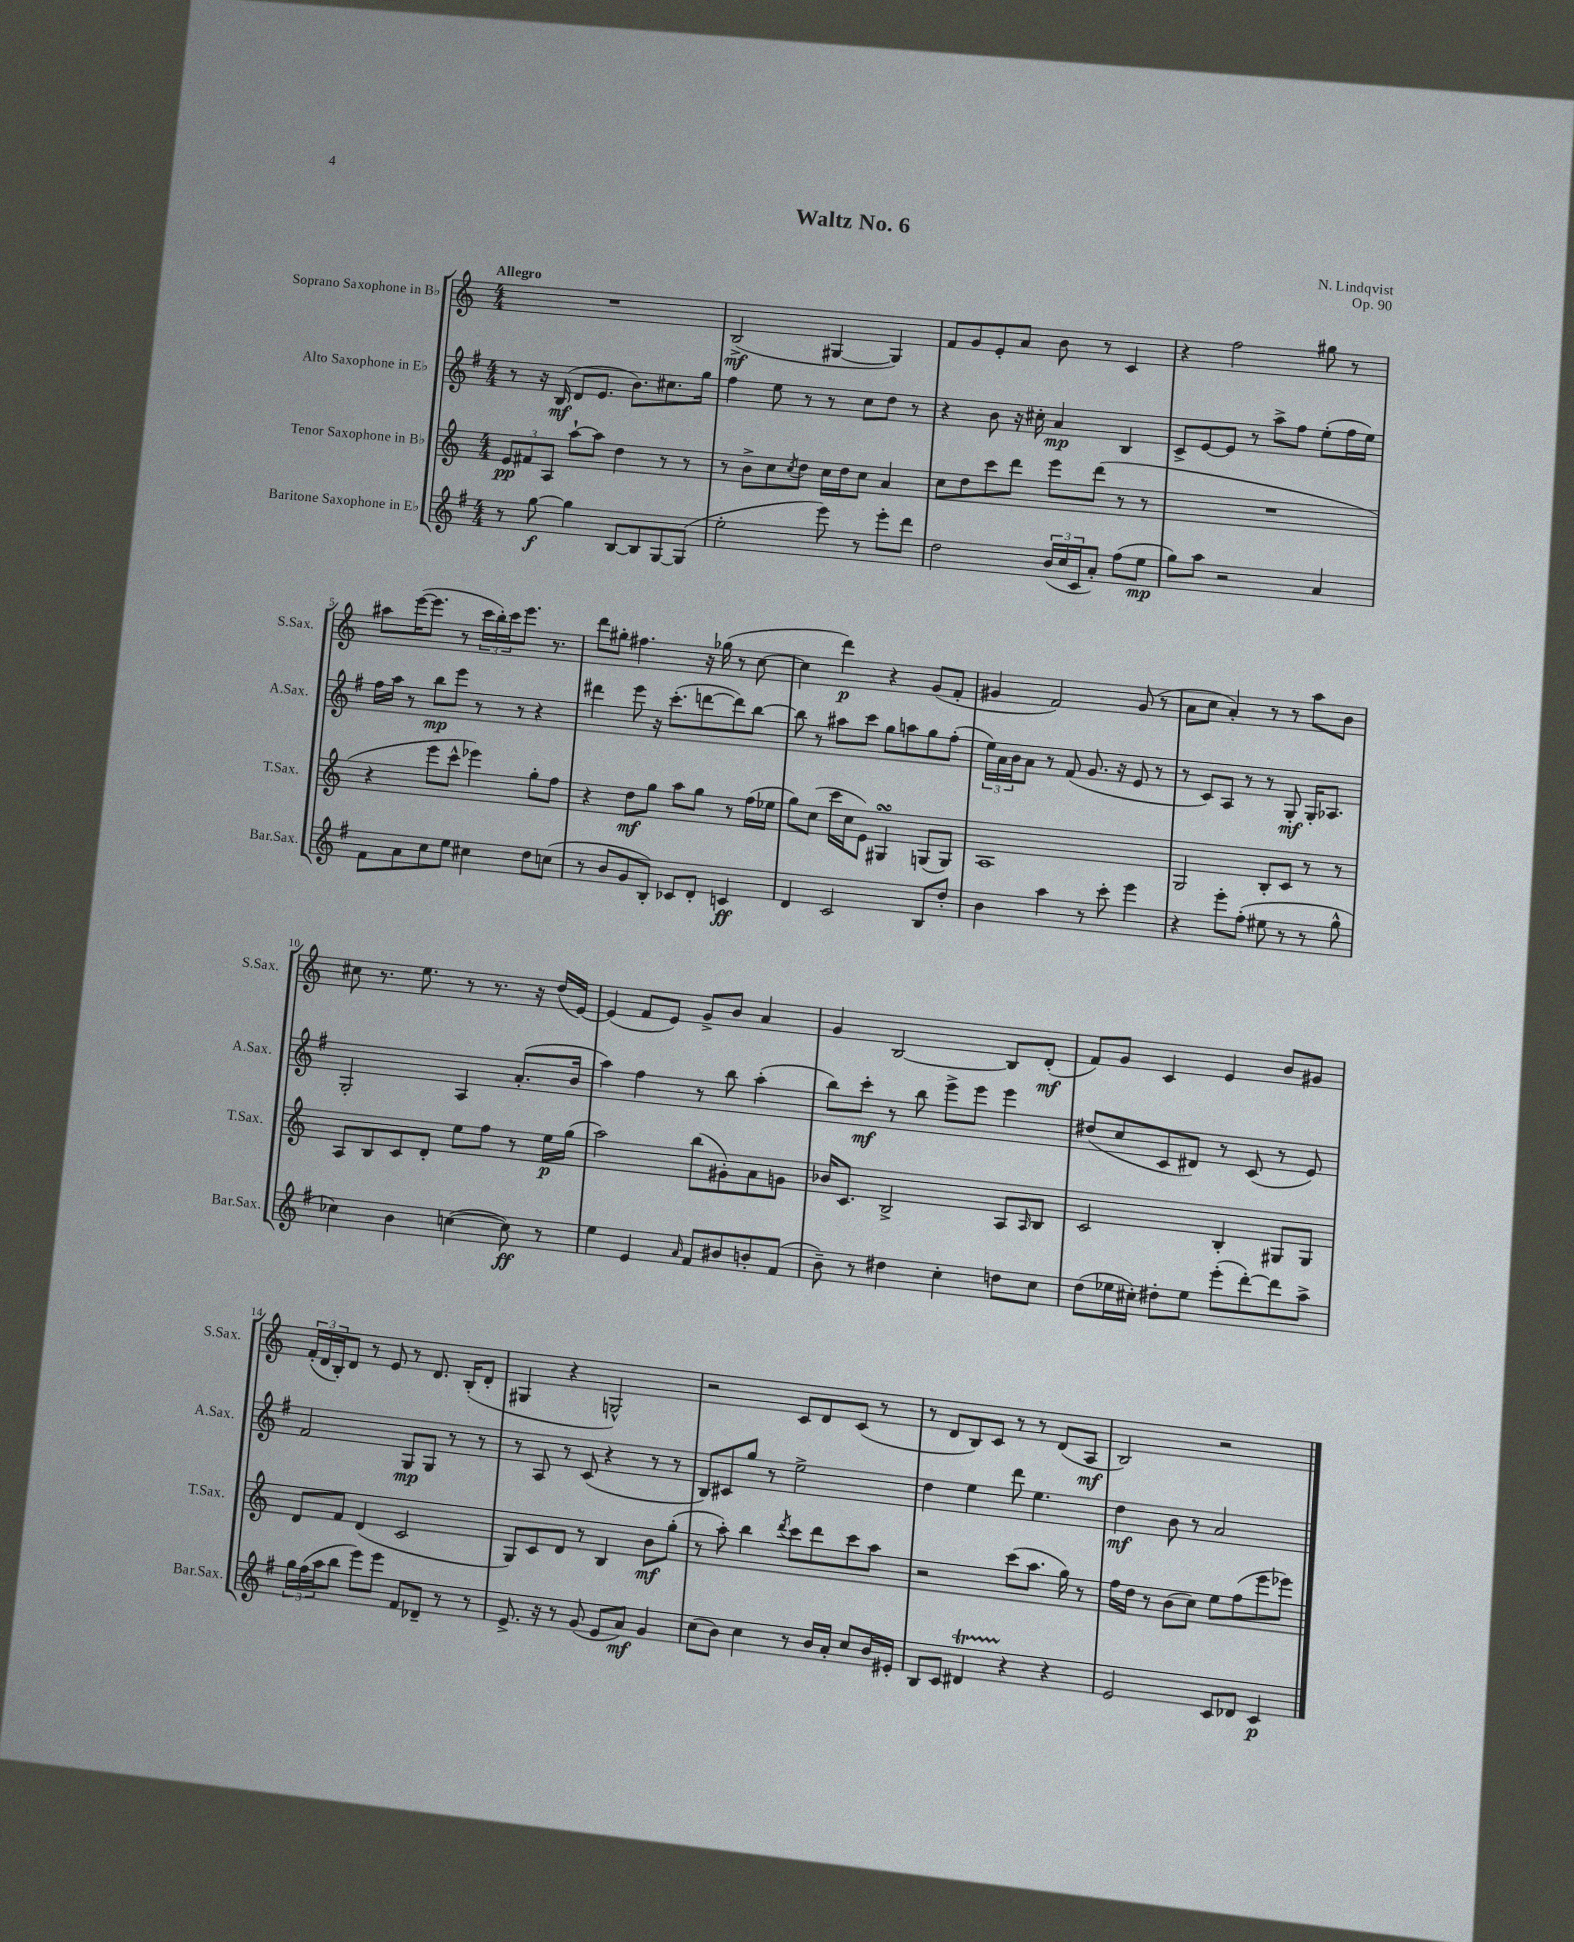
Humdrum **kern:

**kern	**dynam	**kern	**dynam	**kern	**dynam	**kern	**dynam
*part4	*part4	*part3	*part3	*part2	*part2	*part1	*part1
*staff4	*staff4	*staff3	*staff3	*staff2	*staff2	*staff1	*staff1
*I"Baritone Saxophone in E♭	*	*I"Tenor Saxophone in B♭	*	*I"Alto Saxophone in E♭	*	*I"Soprano Saxophone in B♭	*
*I'Bar.Sax.	*	*I'T.Sax.	*	*I'A.Sax.	*	*I'S.Sax.	*
*clefG2	*	*clefG2	*	*clefG2	*	*clefG2	*
*k[f#]	*	*k[]	*	*k[f#]	*	*k[]	*
*M4/4	*	*M4/4	*	*M4/4	*	*M4/4	*
=1	=1	=1	=1	=1	=1	=1	=1
!	!	!	!	!	!	!LO:TX:a:B:t=Allegro	!
8r	.	12e/L	pp	8r	.	1r	.
.	.	12f#X/	.	.	.	.	.
[8gg\	f	.	.	16r	.	.	.
.	.	12A/J	.	.	.	.	.
.	.	.	.	(16B/	mf	.	.
4gg\]	.	[8aa`\L	.	8d/L	.	.	.
.	.	8aa\J]	.	8.e/J	.	.	.
[8B/L	.	4dd\	.	.	.	.	.
.	.	.	.	8.b\L)	.	.	.
8B/]	.	.	.	.	.	.	.
[8G/	.	8r	.	8.cc#X\	.	.	.
(8G/J]	.	8r	.	.	.	.	.
.	.	.	.	16gg\Jk	.	.	.
=2	=2	=2	=2	=2	=2	=2	=2
2ee'\	.	8r	.	4ff#\	.	(2B^/	mf
.	.	8b^\L	.	.	.	.	.
.	.	8cc\	.	8ee\	.	.	.
.	.	8qcc/	.	.	.	.	.
.	.	8dd\J	.	8r	.	.	.
8eee\)	.	16cc\LL	.	8r	.	[4G#X/	.
.	.	16dd\J	.	.	.	.	.
8r	.	8cc\J	.	8cc\L	.	.	.
8eee'\L	.	4a/	.	8dd\J	.	4G#/])	.
8ddd\J	.	.	.	8r	.	.	.
=3	=3	=3	=3	=3	=3	=3	=3
2dd\	.	8cc\L	.	4r	.	8f/L	.
.	.	8dd\	.	.	.	8g/	.
.	.	8ccc\	.	8b\	.	8e'/	.
.	.	8ddd\J	.	16r	.	8a/J	.
.	.	.	.	16cc#X'\	.	.	.
(24b/LL	.	8eee\L	.	4a/	mp	8b\	.
24cc/	.	.	.	.	.	.	.
24c/J	.	.	.	.	.	.	.
8a'/J)	.	(8ddd\J	.	.	.	8r	.
(8ff#\L	.	8r	.	4B/	.	4c/	.
8ee\J	mp	8r	.	.	.	.	.
=4	=4	=4	=4	=4	=4	=4	=4
8gg\L)	.	1r	.	8c^/L	.	4r	.
8aa\J	.	.	.	[8e/	.	.	.
2r	.	.	.	8e/J]	.	2ff\	.
.	.	.	.	8r	.	.	.
.	.	.	.	8aa^\L	.	.	.
.	.	.	.	8ff#\J	.	.	.
4a/	.	.	.	(8ee'\L	.	8gg#X\	.
.	.	.	.	16ff#\L	.	8r	.
.	.	.	.	16ee\JJ)	.	.	.
!!LO:LB:g=z
=5	=5	=5	=5	=5	=5	=5	=5
8f#\L	.	4r	.	16ff#\LL	.	8aa#X\L	.
.	.	.	.	16aa\JJ	.	.	.
8a\	.	.	.	8r	.	([16eee\K	.
.	.	.	.	.	.	8.eee\J]	.
8cc\	.	8eee\L	.	8bb\L	mp	.	.
8ee\J	.	8ccc^^\J	.	8eee\J	.	8r	.
4cc#X\	.	4eee-X\)	.	8r	.	24ccc\LL	.
.	.	.	.	.	.	24bb'\)	.
.	.	.	.	.	.	24ccc\J	.
.	.	.	.	8r	.	8.eee\J	.
8dd\L	.	8gg'\L	.	4r	.	.	.
.	.	.	.	.	.	8.r	.
(8ccn\J	.	8ff\J	.	.	.	.	.
=6	=6	=6	=6	=6	=6	=6	=6
8r	.	4r	.	4ddd#X\	.	8ddd\L	.
8b/L	.	.	.	.	.	8gg#X'\J	.
8g/	.	8dd\L	mf	8eee\	.	4.ff#X\	.
8B'/J)	.	8gg\J	.	16r	.	.	.
.	.	.	.	(8.ccc'\L	.	.	.
8c-X/L	.	8aa\L	.	.	.	.	.
8d'/J	.	8gg\J	.	[8dddn\	.	16r	.
.	.	.	.	.	.	(16gg-X\	.
4cn/	ff	8r	.	8ddd\])	.	8r	.
.	.	(16ff\LL	.	[8bb\J	.	[8cc\	.
.	.	16ee-X\JJ	.	.	.	.	.
=7	=7	=7	=7	=7	=7	=7	=7
4d/	.	8gg\L)	.	8bb\]	.	4cc\]	.
.	.	(8cc\J	.	8r	.	.	.
2c/	.	16ccc\LL	.	8aa#X\L	.	4ddd\)	p
.	.	16cc\J	.	.	.	.	.
.	.	8e\J)	.	8ccc\J	.	.	.
.	.	4G#XsSsS/	.	8gg\L	.	4r	.
.	.	.	.	8aan\	.	.	.
8B/L	.	(8Gn/L	.	8gg\	.	(8g/L	.
8dd'/J	.	8G/J)	.	(8ff#'\J	.	8f'/J	.
=8	=8	=8	=8	=8	=8	=8	=8
4b\	.	1A	.	24ee\LL)	.	4g#X/	.
.	.	.	.	24a\	.	.	.
.	.	.	.	24b\J	.	.	.
.	.	.	.	8a\J	.	.	.
4aa\	.	.	.	8r	.	2f/)	.
.	.	.	.	(8f#/	.	.	.
8r	.	.	.	8.g/	.	.	.
8ccc'\	.	.	.	.	.	.	.
.	.	.	.	16r	.	.	.
4eee\	.	.	.	8e/	.	(8g#/	.
.	.	.	.	8r	.	8r	.
=9	=9	=9	=9	=9	=9	=9	=9
4r	.	2G/	.	8r	.	8a\L	.
.	.	.	.	8c/L)	.	8cc\J	.
8eee'\L	.	.	.	8A/J	.	4a'/)	.
(8ff#'\J	.	.	.	8r	.	.	.
8ee#X\	.	8B'/L	.	8r	.	8r	.
8r	.	8c/J	.	8G'/	mf	8r	.
8r	.	8r	.	16G'/KL	.	8aa\L	.
.	.	.	.	8.A-X/J	.	.	.
8gg^^\	.	8r	.	.	.	8b\J	.
!!LO:LB:g=z
=10	=10	=10	=10	=10	=10	=10	=10
4cc-X\)	.	8A/L	.	2G'/	.	8cc#X\	.
.	.	8B/	.	.	.	8.r	.
4b\	.	8c/	.	.	.	.	.
.	.	.	.	.	.	8.ee\	.
.	.	8d'/J	.	.	.	.	.
([4ccn\	.	8ee\L	.	4A/	.	8r	.
.	.	8ff\J	.	.	.	8.r	.
8cc\])	ff	8r	.	(8.a'/L	.	.	.
.	.	.	.	.	.	16r	.
8r	.	16ee\LL	p	.	.	(16dd/LL	.
.	.	(16gg\JJ	.	16b/Jk	.	[16e/JJ)	.
=11	=11	=11	=11	=11	=11	=11	=11
4ee\	.	2aa\)	.	4aa\)	.	(4e/]	.
4e/	.	.	.	4ff#\	.	8f/L	.
.	.	.	.	.	.	8e/J)	.
16qqa/	.	.	.	.	.	.	.
8f#/L	.	(8bb\L	.	8r	.	8g^/L	.
8b#X/	.	8g#X'\)	.	8bb\	.	8b/J	.
8bn'/	.	8a\	.	(4aa'\	.	4a/	.
(8f#/J	.	8gn\J	.	.	.	.	.
=12	=12	=12	=12	=12	=12	=12	=12
8b~\)	.	16b-X/KL	.	8bb\L)	.	4g/	.
.	.	8.c/J	.	.	.	.	.
8r	.	.	.	8ccc'\J	mf	.	.
4dd#X\	.	2B^/	.	8r	.	[2B/	.
.	.	.	.	8bb\	.	.	.
4cc'\	.	.	.	8eee^\L	.	.	.
.	.	.	.	8eee\J	.	.	.
8ddn\L	.	8A/L	.	4eee\	.	8B/L]	.
.	.	16qqA/	.	.	.	.	.
8cc\J	.	8B/J	.	.	.	(8d'/J	mf
=13	=13	=13	=13	=13	=13	=13	=13
(8dd\L	.	2c/	.	(8dd#X/L	.	8f/L)	.
16ee-X\L	.	.	.	8cc/	.	8g/J	.
16cc#X'\JJ)	.	.	.	.	.	.	.
8dd#X'\L	.	.	.	8c/	.	4c/	.
8ee-\J	.	.	.	8d#X/J)	.	.	.
(8eee'\L	.	4B'/	.	8r	.	4e/	.
[8ddd'\)	.	.	.	(8c/	.	.	.
8ddd\]	.	8G#X/L	.	8r	.	8b/L	.
8aa^\J	.	8G#/J	.	8e/)	.	8g#X/J	.
!!LO:LB:g=z
=14	=14	=14	=14	=14	=14	=14	=14
24gg\LL	.	8d/L	.	2f#/	.	(24f'/LL	.
(24ff#\	.	.	.	.	.	24d/	.
24aa\J	.	.	.	.	.	24B'/J)	.
8bb\J	.	8f/J	.	.	.	8d/J	.
8eee\L)	.	(4d/	.	.	.	8r	.
8eee\J	.	.	.	.	.	8e/	.
8f#/L	.	2c/	.	8G/L	mp	8r	.
8d-X~/J	.	.	.	8G/J	.	8.d/	.
8r	.	.	.	8r	.	.	.
.	.	.	.	.	.	(16B'/KL	.
8r	.	.	.	8r	.	8d'/J	.
=15	=15	=15	=15	=15	=15	=15	=15
8.e^/	.	8G/L)	.	8r	.	4G#X/	.
.	.	8c/	.	8A/	.	.	.
16r	.	.	.	.	.	.	.
8r	.	8d/J	.	8r	.	4r	.
(8g/	.	8r	.	(8c/	.	.	.
8e/L	.	4B/	.	4r	.	2Gn^^/)	.
8a/J)	mf	.	.	.	.	.	.
4g/	.	8b\L	mf	8r	.	.	.
.	.	(8gg'\J	.	8r	.	.	.
=16	=16	=16	=16	=16	=16	=16	=16
(8cc\L	.	8r	.	8B/L)	.	2r	.
8b\J)	.	8aa'\)	.	8c#X/	.	.	.
4cc\	.	4bb\	.	8gg/J	.	.	.
.	.	.	.	8r	.	.	.
.	.	8qddd/	.	.	.	.	.
8r	.	8ccc\L	.	2ee^\	.	8c/L	.
16b/LL	.	8ddd\	.	.	.	8d/	.
16a'/JJ	.	.	.	.	.	.	.
8cc/L	.	8ccc\	.	.	.	(8c/J	.
16b/L	.	8aa\J	.	.	.	8r	.
16e#X'/JJ	.	.	.	.	.	.	.
=17	=17	=17	=17	=17	=17	=17	=17
8B/L	.	2r	.	4dd\	.	8r	.
8c/J	.	.	.	.	.	8d/L	.
4d#Xt/	.	.	.	4ee\	.	8B/)	.
.	.	.	.	.	.	8c/J	.
4r	.	(8ccc\L	.	8ddd\	.	8r	.
.	.	8.aa\J	.	4.ee\	.	8r	.
4r	.	.	.	.	.	(8d/L	.
.	.	16gg\)	.	.	.	.	.
.	.	8r	.	.	.	8A/J	mf
=18	=18	=18	=18	=18	=18	=18	=18
2e/	.	16ff\LL	.	4dd\	mf	2B/)	.
.	.	16dd\JJ	.	.	.	.	.
.	.	8r	.	.	.	.	.
.	.	(8b\L	.	8b\	.	.	.
.	.	8cc\J)	.	8r	.	.	.
8c/L	.	8ee\L	.	2a/	.	2r	.
8d-X/J	.	(8ff\	.	.	.	.	.
4c/	p	8eee\	.	.	.	.	.
.	.	8eee-X\J)	.	.	.	.	.
==	==	==	==	==	==	==	==
*-	*-	*-	*-	*-	*-	*-	*-
